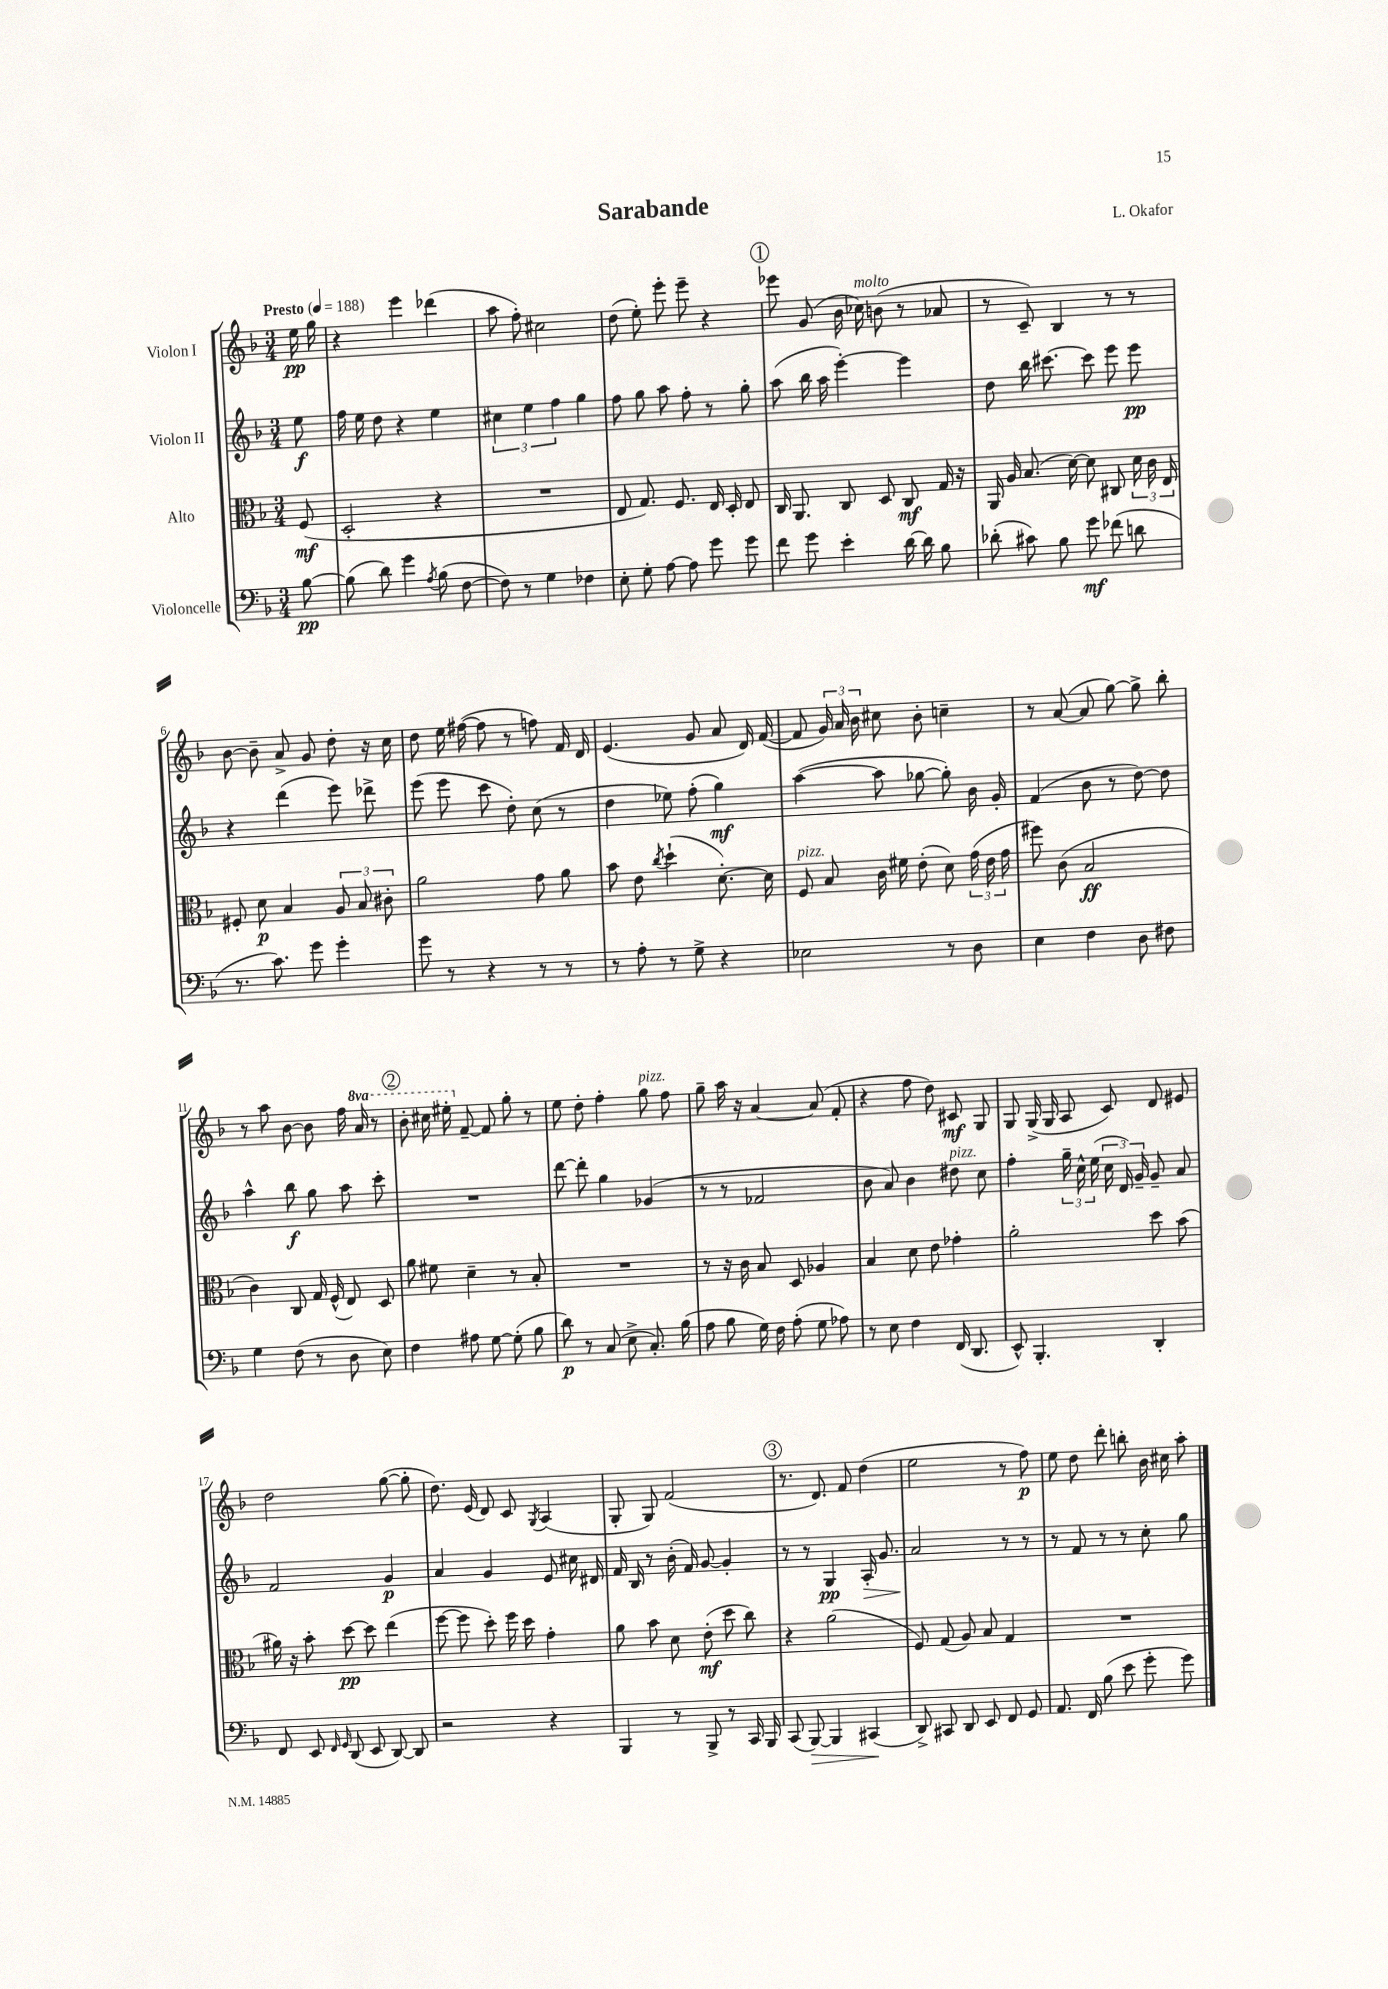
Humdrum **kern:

**kern	**dynam	**kern	**dynam	**kern	**dynam	**kern	**dynam
*part4	*part4	*part3	*part3	*part2	*part2	*part1	*part1
*staff4	*staff4	*staff3	*staff3	*staff2	*staff2	*staff1	*staff1
*I"Violoncelle	*	*I"Alto	*	*I"Violon II	*	*I"Violon I	*
*clefF4	*	*clefC3	*	*clefG2	*	*clefG2	*
*k[b-]	*	*k[b-]	*	*k[b-]	*	*k[b-]	*
*M3/4	*	*M3/4	*	*M3/4	*	*M3/4	*
*MM188	*	*MM188	*	*MM188	*	*MM188	*
=	=	=	=	=	=	=	=
!	!	!	!	!	!	!LO:TX:a:B:t=Presto	!
[8B-\	pp	(8F/	mf	8ee\	f	16ee\	pp
.	.	.	.	.	.	16gg\	.
=1	=1	=1	=1	=1	=1	=1	=1
(8B-\]	.	2D'/	.	16ff\	.	4r	.
.	.	.	.	16ee\	.	.	.
8d\)	.	.	.	8dd\	.	.	.
4g\	.	.	.	4r	.	4eee\	.
8qA/	.	.	.	.	.	.	.
(8B-\	.	4r	.	4ee\	.	(4ddd-X\	.
[8F\	.	.	.	.	.	.	.
=2	=2	=2	=2	=2	=2	=2	=2
8F\])	.	2.r	.	6cc#X\	.	8aa\	.
8r	.	.	.	.	.	8ff'\)	.
.	.	.	.	6ee\	.	.	.
4G\	.	.	.	.	.	2cc#X\	.
.	.	.	.	6ff\	.	.	.
4F-X\	.	.	.	4gg\	.	.	.
=3	=3	=3	=3	=3	=3	=3	=3
8E'\	.	8E/	.	8ff\	.	(8dd\	.
8G'\	.	8.G/)	.	8gg\	.	8ee'\)	.
[8A\	.	.	.	8aa\	.	8eee'\	.
.	.	8.F/	.	.	.	.	.
8A\]	.	.	.	8ff'\	.	8eee~\	.
8g\	.	16E/	.	8r	.	4r	.
.	.	16D'/	.	.	.	.	.
8g\	.	8E/	.	8gg'\	.	.	.
!!LO:REH:place=s1:t=1
=4	=4	=4	=4	=4	=4	=4	=4
8f\	.	16C/	.	(8aa\	.	8eee-X\	.
.	.	8.AA/	.	.	.	.	.
8g\	.	.	.	16bb-\	.	(8g/	.
.	.	.	.	16aa\	.	.	.
4e'\	.	8C/	.	[4eee'\)	.	16b-\	.
!	!	!	!	!	!	!LO:TX:a:i:t=molto	!
.	.	.	.	.	.	16cc-X\)	.
.	.	8D/	.	.	.	(8bn\	.
[16d\	.	8C/	mf	4eee\]	.	8r	.
16d\]	.	.	.	.	.	.	.
8B-\	.	16G/	.	.	.	8a-X/	.
.	.	16r	.	.	.	.	.
=5	=5	=5	=5	=5	=5	=5	=5
(8d-X'\	.	16AA/	.	8dd\	.	8r	.
.	.	16A/	.	.	.	.	.
8c#X\)	.	(8.B-/	.	16bb-\	.	8c~/)	.
.	.	.	.	[8.ccc#X\	.	.	.
8B-\	.	.	.	.	.	4B-/	.
.	.	[16d\)	.	.	.	.	.
8g\	mf	8d\]	.	8ccc#\]	.	.	.
(8f-X\	.	8C#X/	.	8eee\	.	8r	.
8dn\	.	24d\	.	8eee\	pp	8r	.
.	.	24c\	.	.	.	.	.
.	.	24E/	.	.	.	.	.
!!LO:LB:g=z
=6	=6	=6	=6	=6	=6	=6	=6
8.r	.	8F#X'/	.	4r	.	[8b-\	.
.	.	8d\	p	.	.	8b-~\]	.
8.c\)	.	.	.	.	.	.	.
.	.	4B-/	.	(4ddd\	.	8a^/	.
8g\	.	.	.	.	.	8g/	.
4g'\	.	12A/	.	8eee\)	.	8dd'\	.
.	.	12B-/	.	.	.	.	.
.	.	.	.	8ddd-X^\	.	16r	.
.	.	12c#X'\	.	.	.	.	.
.	.	.	.	.	.	16cc\	.
=7	=7	=7	=7	=7	=7	=7	=7
8g\	.	2a\	.	(8eee\	.	8dd\	.
8r	.	.	.	8eee\	.	16ee\	.
.	.	.	.	.	.	([16ff#X\	.
4r	.	.	.	8ccc\	.	8ff#\]	.
.	.	.	.	8dd'\)	.	8r	.
8r	.	8g\	.	(8cc\	.	8ffn\)	.
8r	.	8a\	.	8r	.	16f/	.
.	.	.	.	.	.	16d/	.
=8	=8	=8	=8	=8	=8	=8	=8
8r	.	8b-\	.	4dd\	.	(4.e/	.
8A'\	.	8e\	.	.	.	.	.
.	.	8qcc/	.	.	.	.	.
8r	.	(4dd`\	.	8ee-X\)	.	.	.
8G^\	.	.	.	(8ff'\	.	8g/	.
4r	.	[8.d'\)	.	4gg\)	mf	8a/	.
.	.	.	.	.	.	16d/)	.
.	.	16d\]	.	.	.	([16f/	.
=9	=9	=9	=9	=9	=9	=9	=9
!	!	!LO:TX:a:i:t=pizz.	!	!	!	!	!
2E-X\	.	8F/	.	([4aa\	.	8f/]	.
.	.	8B-/	.	.	.	24g/)	.
.	.	.	.	.	.	24a/	.
.	.	.	.	.	.	24b-\	.
.	.	16c\	.	8aa\]	.	8cc#X\	.
.	.	16f#X\	.	.	.	.	.
.	.	(8e'\	.	[8gg-X\	.	8b-'\	.
8r	.	8d\)	.	8gg-'\])	.	4ccn~\	.
8D\	.	(24g\	.	16b-\	.	.	.
.	.	24e\	.	.	.	.	.
.	.	.	.	16g'/	.	.	.
.	.	24g\	.	.	.	.	.
=10	=10	=10	=10	=10	=10	=10	=10
4E\	.	8ff#X\)	.	(4f/	.	8r	.
.	.	(8c\	.	.	.	([8a/	.
4F\	.	2B-/	ff	8b-\	.	8a/]	.
.	.	.	.	8r	.	[8gg\)	.
8D\	.	.	.	[8dd\)	.	8gg^\]	.
8F#X\	.	.	.	8dd\]	.	8bb-'\	.
!!LO:LB:g=z
=11	=11	=11	=11	=11	=11	=11	=11
4G\	.	4c\)	.	4aa^^\	.	8r	.
.	.	.	.	.	.	8aa\	.
(8F\	.	8C/	.	8bb-\	f	[8b-\	.
8r	.	16G/	.	8gg\	.	8b-\]	.
.	.	(16F^^/	.	.	.	.	.
8D\	.	8E/)	.	8aa\	.	16ff\	.
*	*	*	*	*	*	*8va	*
.	.	.	.	.	.	16aa/	.
8E\)	.	8D/	.	8ccc'\	.	8r	.
!!LO:REH:place=s1:t=2
=12	=12	=12	=12	=12	=12	=12	=12
4F\	.	8a\	.	2.r	.	8bb-'\	.
.	.	8f#X\	.	.	.	16ccc#X\	.
.	.	.	.	.	.	16eee#X'\	.
*	*	*	*	*	*	*X8va	*
8A#X\	.	4d~\	.	.	.	[8f~/	.
[8G\	.	.	.	.	.	8f/]	.
(8G'\]	.	8r	.	.	.	8gg'\	.
8B-\	.	8B-'/	.	.	.	8r	.
=13	=13	=13	=13	=13	=13	=13	=13
8d\)	p	2.r	.	[8ddd\	.	8ee\	.
8r	.	.	.	8ddd'\]	.	8dd'\	.
(8C/	.	.	.	4gg\	.	4ff'\	.
8E^\	.	.	.	.	.	.	.
!	!	!	!	!	!	!LO:TX:a:i:t=pizz.	!
8.C'/)	.	.	.	(4g-X/	.	8gg\	.
.	.	.	.	.	.	8ff\	.
(16B-\	.	.	.	.	.	.	.
=14	=14	=14	=14	=14	=14	=14	=14
8A\	.	8r	.	8r	.	8gg~\	.
8B-\	.	16r	.	8r	.	16aa\	.
.	.	16c\	.	.	.	16r	.
16G\)	.	8B-/	.	2f-X/	.	[4a/	.
16F\	.	.	.	.	.	.	.
(8A'\	.	8D/	.	.	.	.	.
8G\	.	4A-X/	.	.	.	(8a/]	.
8A-X\)	.	.	.	.	.	8f'/	.
=15	=15	=15	=15	=15	=15	=15	=15
8r	.	4B-/	.	8b-\	.	4r	.
8E\	.	.	.	8a/)	.	.	.
4F\	.	8d\	.	4b-\	.	8ff\	.
.	.	8e\	.	.	.	8dd\)	.
!	!	!	!	!LO:TX:a:i:t=pizz.	!	!	!
(16FF/	.	4g-X'\	.	8dd#X\	.	8c#X/	mf
8.DD/	.	.	.	.	.	.	.
.	.	.	.	8cc\	.	8G/	.
=16	=16	=16	=16	=16	=16	=16	=16
8EE^^/)	.	2a'\	.	4ff'\	.	8G/	.
4.BBB-'/	.	.	.	.	.	(16G^/	.
.	.	.	.	.	.	16G/	.
.	.	.	.	24gg~\	.	8A/	.
.	.	.	.	24cc^^\	.	.	.
.	.	.	.	(24ee\	.	.	.
.	.	.	.	24cc\	.	8c/)	.
.	.	.	.	24d/)	.	.	.
.	.	.	.	24g~/	.	.	.
4DD'/	.	8dd\	.	8g~/	.	8d/	.
.	.	(8b-\	.	8a/	.	8e#X/	.
!!LO:LB:g=z
=17	=17	=17	=17	=17	=17	=17	=17
8FF/	.	16a#X\)	.	2f/	.	2dd\	.
.	.	16r	.	.	.	.	.
8EE/	.	8b-'\	.	.	.	.	.
16qqFF/	.	.	.	.	.	.	.
16qqGG/	.	.	.	.	.	.	.
(8DD/	.	[8dd\	pp	.	.	.	.
8EE/	.	8dd\]	.	.	.	.	.
[8DD/)	.	(4ee\	.	4g/	p	([8gg\	.
8DD/]	.	.	.	.	.	8gg'\]	.
=18	=18	=18	=18	=18	=18	=18	=18
2r	.	[8ff\	.	4a/	.	8.dd\)	.
.	.	8ff\]	.	.	.	.	.
.	.	.	.	.	.	(16e/	.
.	.	8dd'\)	.	4g/	.	8d/)	.
.	.	16ff\	.	.	.	8c/	.
.	.	16dd\	.	.	.	.	.
.	.	.	.	.	.	8qG/	.
4r	.	4g'\	.	8e/	.	(4A/	.
.	.	.	.	16cc#X\	.	.	.
.	.	.	.	16d#X/	.	.	.
=19	=19	=19	=19	=19	=19	=19	=19
4BBB-/	.	8a\	.	16f/	.	8G'/	.
.	.	.	.	16B-/	.	.	.
.	.	8b-\	.	8r	.	8G/)	.
8r	.	8d\	.	(16b-'\	.	(2f/	.
.	.	.	.	16f/)	.	.	.
8BBB-^/	.	(8e'\	mf	[8g/	.	.	.
8r	.	8dd\	.	4g'/]	.	.	.
16CC/	.	8cc\)	.	.	.	.	.
16BBB-/	.	.	.	.	.	.	.
!!LO:REH:place=s1:t=3
=20	=20	=20	=20	=20	=20	=20	=20
(8CC/	.	4r	.	8r	.	8.r	.
!	!LO:HP:b	!	!	!	!	!	!
[8BBB-/)	>	.	.	8r	.	.	.
.	.	.	.	.	.	8.d/)	.
4BBB-/]	.	(2a\	.	4G/	pp	.	.
.	.	.	.	.	.	8f/	.
!	!	!	!	!	!LO:HP:b	!	!
(4CC#X/	.	.	.	16A'/	>	(4dd\	.
.	.	.	.	8.g/	.	.	.
.	]	.	.	.	.	.	.
=21	=21	=21	=21	=21	=21	=21	=21
8DD^/)	.	8F/)	.	2a/	.	2ee\	.
8CC#X/	.	(8G/	.	.	.	.	.
8DD/	.	8A/)	.	.	.	.	.
8EE/	.	8B-/	.	.	.	.	.
8FF/	.	4G/	.	8r	]	8r	.
8GG/	.	.	.	8r	.	8ff\)	p
=22	=22	=22	=22	=22	=22	=22	=22
8.AA/	.	2.r	.	8r	.	8ee\	.
.	.	.	.	8f/	.	8dd\	.
16FF/	.	.	.	.	.	.	.
(8B-\	.	.	.	8r	.	8ddd'\	.
8e\	.	.	.	8r	.	8bbn'\	.
8g'\	.	.	.	8cc'\	.	16b-\	.
.	.	.	.	.	.	16cc#X\	.
8g\)	.	.	.	8gg\	.	8aa'\	.
==	==	==	==	==	==	==	==
*-	*-	*-	*-	*-	*-	*-	*-
